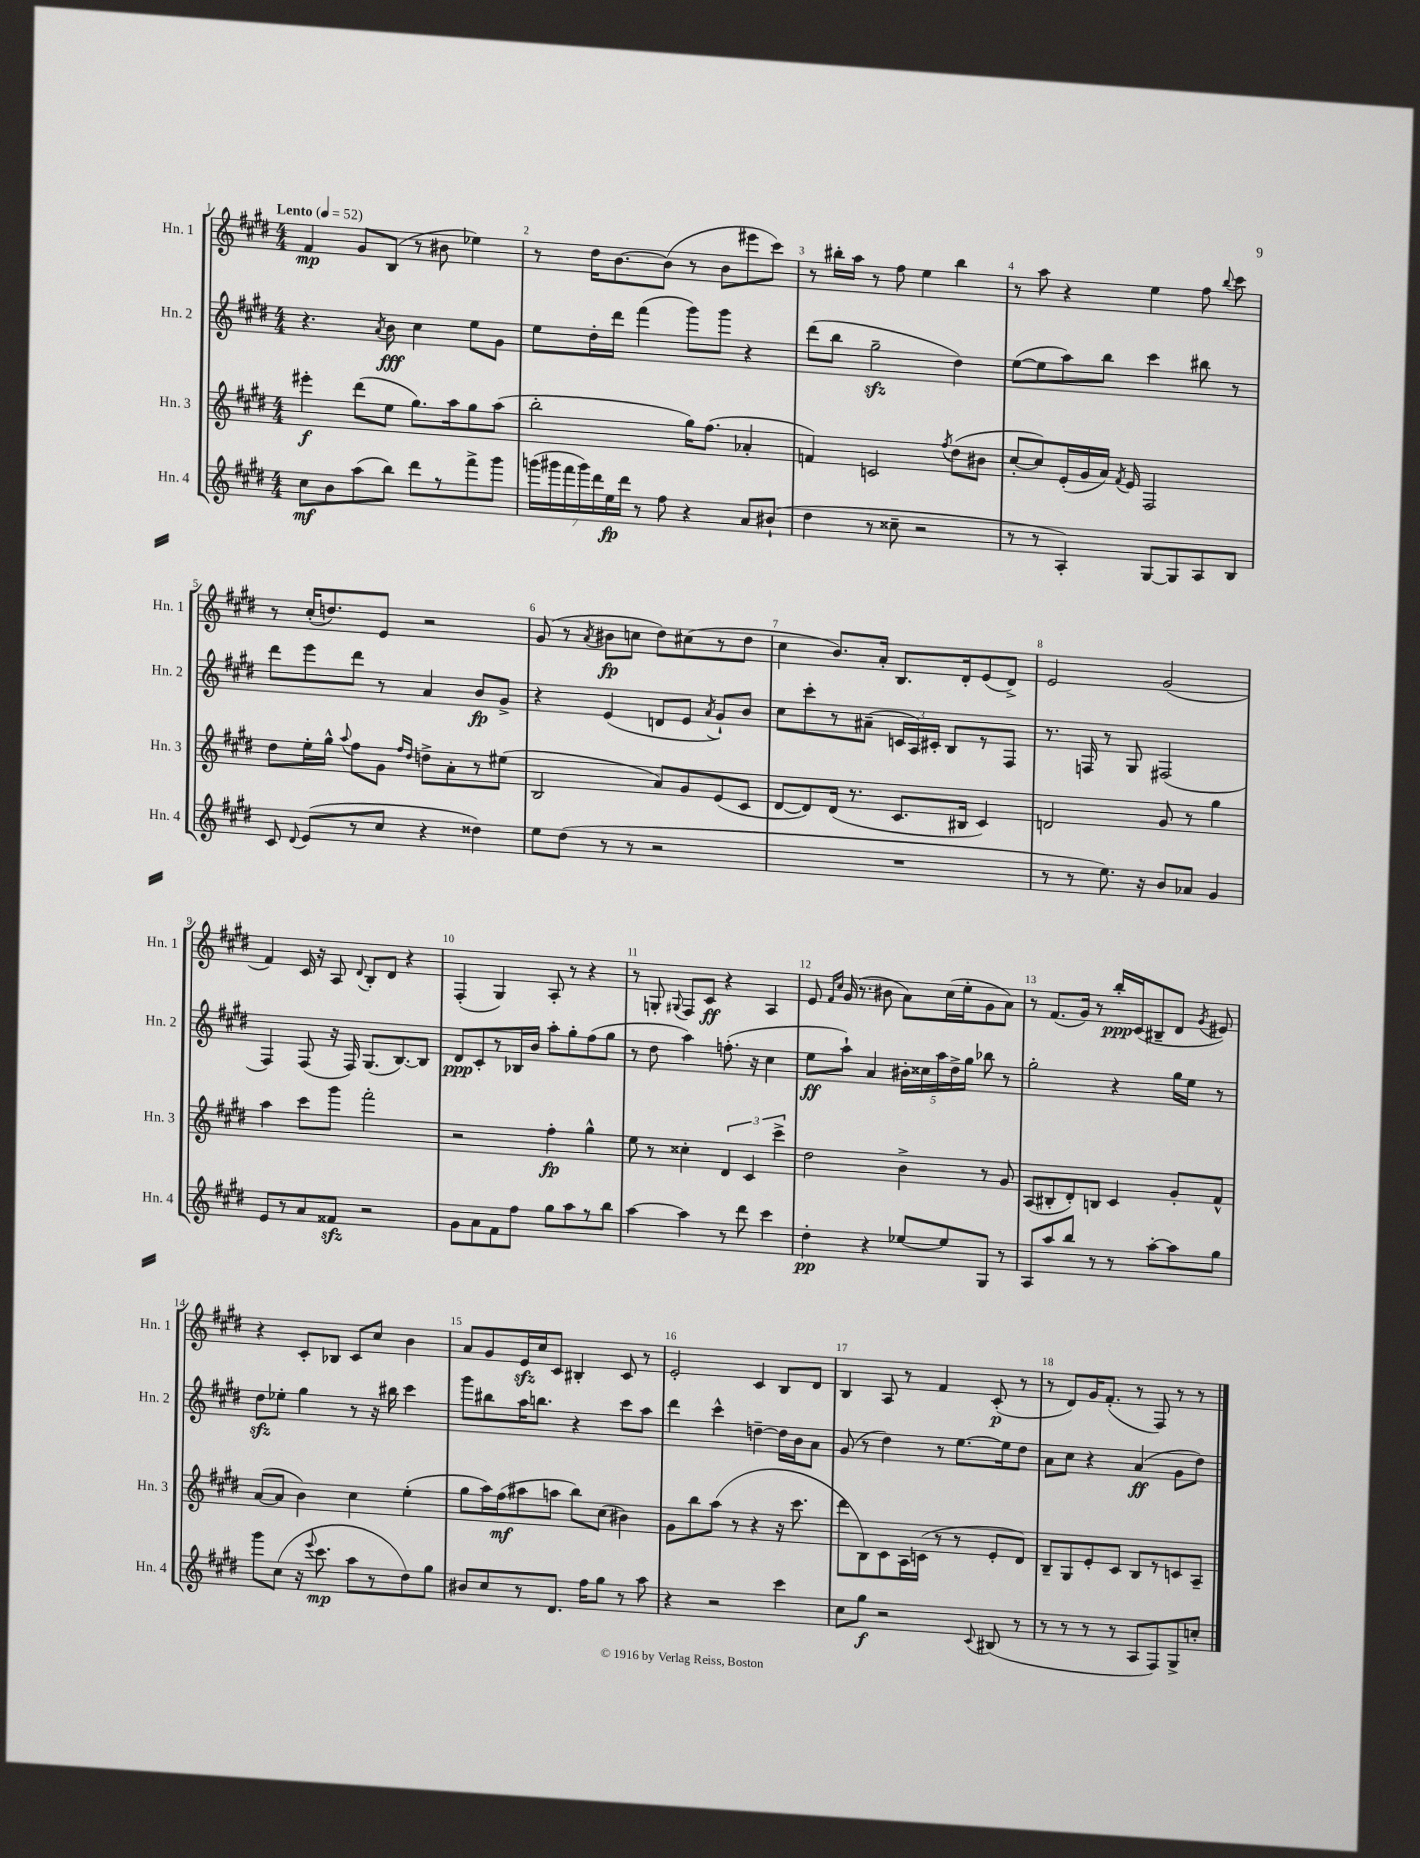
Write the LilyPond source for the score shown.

<<
\new StaffGroup <<
\new Staff = "s0" \with { instrumentName = "Hn. 1" shortInstrumentName = "Hn. 1" } {
    \clef treble \key e \major \numericTimeSignature \time 4/4 \tempo "Lento" 4 = 52
    \autoBeamOff fis'4\mp gis'8[ b8]( r8 bis'8 ees''4) |
    r8 dis''16[ b'8.~ b'8]( r8 b'8[ eis'''8 cis'''8]) |
    r8 bis''16[-. a''16] r8 fis''8 e''4 bis''4 |
    r8 a''8 r4 e''4 fis''8 \appoggiatura { b''8 } cis'''8 |
    r8 cis''16[-.( d''8.) e'8] r2 |
    gis'8( r8 \acciaccatura { a'8 } bis'8[\fp c''8] dis''8[) cis''8( r8 dis''8] |
    cis''4 b'8.[) a'16]-. b8.[ dis'16-. e'8( dis'8]->) |
    e'2 gis'2( |
    fis'4) cis'16 r16 a8 \appoggiatura { dis'8 } b8[-. dis'8] r4 |
    fis4-.( gis4) a8-. r8 r4 |
    r8 g8-. \appoggiatura { gis8 } fis8[ cis'8]\ff r4 a4 |
    e'8 \grace { fis'16[ cis''16] } gis'16( r8. bis'8 a'8[) cis''16( e''16-. gis'8 a'8]) |
    r8 fis'8.[( gis'16]) r8 b''16[-.\ppp cis'16( bis8-- dis'8] \acciaccatura { gis'8 } eis'8) |
    r4 cis'8[-. bes8] cis'8[ cis''8] b'4 |
    a'8[ gis'8 e'16\sfz cis''16 cis'8] bis4-. cis'8 r8 |
    e'2-. cis'4 b8[ dis'8] |
    b4 a8 r8 fis'4 cis'8-.\p( r8 |
    r8 dis'8[) gis'16 fis'8.]-.( r8 fis8) r8 r8 \bar "|." |
}
\new Staff = "s1" \with { instrumentName = "Hn. 2" shortInstrumentName = "Hn. 2" } {
    \clef treble \key e \major \numericTimeSignature \time 4/4
    \autoBeamOff r4. \acciaccatura { a'8 } b'8\fff cis''4 e''8[ gis'8] |
    e''8[ dis''16-. dis'''16] fis'''4( gis'''8[) gis'''8] r4 |
    dis'''8[( b''8] gis''2--\sfz dis''4) |
    e''8[~( e''8 a''8) b''8] cis'''4 bis''8 r8 |
    dis'''8[ e'''8 dis'''8] r8 a'4 b'8[\fp gis'8]-> |
    r4 e'4( d'8[ e'8] \acciaccatura { a'8 } gis'8[-!) b'8] |
    cis''8[ cis'''8-. r8 ais'8]--( \tuplet 3/2 { c'16[ a16) cis'16]-. } b8[ r8 fis8] |
    r8. f16 r8 gis8 fis2( |
    fis4) fis8( r16 fis16) gis8.[( b8.~) b8] |
    dis'8[\ppp cis'8-. r8 bes16 b'16] a''8[-. gis''8-. fis''8( gis''8] |
    r8 dis''8 a''4) f''8.-.( r16 cis''4 |
    e''8[\ff a''8]-!) a'4 \tuplet 5/4 { bis'16[-. cisis''16 a''16 dis''16-> gis''16] } bes''8 r8 |
    gis''2-. r4 gis''16[ e''16] r8 |
    dis''8[\sfz ees''8]-. gis''4 r8 r16 bis''16 cis'''4 |
    gis'''8[ bis''8 a''16 b''8.] r4 cis'''8[ a''8] |
    dis'''4 cis'''4-^ d''4~-- d''16[ b'16 a'8] |
    gis'8( r8 dis''4) r8 e''8.[~ e''16 dis''8] |
    a'8[ cis''8] r4 a'4\ff( gis'8[ dis''8]) \bar "|." |
}
\new Staff = "s2" \with { instrumentName = "Hn. 3" shortInstrumentName = "Hn. 3" } {
    \clef treble \key e \major \numericTimeSignature \time 4/4
    \autoBeamOff eis'''4-.\f dis'''8[( e''8] gis''8.[) a''16 gis''8 a''8]( |
    b''2-. gis''16[) fis''8.]( aes'4-. |
    f'4) c'2 \acciaccatura { fis''8 } dis''8[( bis'8] |
    cis''8[~-. cis''8) e'16-.( gis'16 a'16]) \acciaccatura { fis'8 } e'16 fis2 |
    dis''8[ e''16-. gis''16]-^ \appoggiatura { a''8 } fis''8[ gis'8] \grace { fis''16[ dis''16] } d''8[-> a'8-. r8 eis''8]( |
    b2 a'8[) gis'8 e'8( cis'8] |
    dis'8[~ dis'8) dis'16]( r8. cis'8.[ bis16] cis'4) |
    d'2 gis'8 r8 gis''4 |
    a''4 cis'''8[ gis'''8] fis'''2-. |
    r2 fis''4-.\fp gis''4-^ |
    e''8 r8 cisis''4-. \tuplet 3/2 { dis'4 cis'4 cis'''4-> } |
    dis''2 b'4-> r8 gis'8 |
    a8[( bis8-. dis'8-.) b8] cis'4 gis'8[-. fis'8]-^ |
    a'8[~( a'8] b'4) cis''4 e''4-.( |
    gis''8[ a''16) fis''16\mf( ais''8 a''8] b''8[) cis''8]( bis'4) |
    gis'8[ b''8 a''8]( r8 r4 r16 cis'''8. |
    dis'''8[ b8) cis'8 a16 c'16]( r8 r8 e'8[-. dis'8]) |
    b8[-- gis8 e'8-. cis'8] b8[ r8 c'8 a8]-- \bar "|." |
}
\new Staff = "s3" \with { instrumentName = "Hn. 4" shortInstrumentName = "Hn. 4" } {
    \clef treble \key e \major \numericTimeSignature \time 4/4
    \autoBeamOff cis''8[\mf b'8 a''8( b''8]) dis'''8[ r8 fis'''8-> gis'''8] |
    \tuplet 7/4 { g'''16[( gis'''16 fis'''16 gis'''16) dis'''16 e''16\fp dis'''16] } r8 fis''8 r4 a'8[ bis'8]-!( |
    dis''4 r8 cisis''8-- r2 |
    r8 r8 a4-.) gis8[~ gis8 a8 b8] |
    cis'8 \appoggiatura { dis'8 } e'8[( r8 cis''8] r4 disis''4) |
    e''8[ dis''8]( r8 r8 r2 |
    R1 |
    r8 r8 e''8.) r16 b'8[ aes'8] gis'4 |
    e'8[ r8 a'8 fisis'8]\sfz r2 |
    gis'8[ a'8 fis'8 fis''8] gis''8[ a''8 r8 b''8] |
    a''4~ a''4 r8 dis'''8 cis'''4 |
    dis''4-.\pp r4 ees''8[~ ees''8 gis8] r8 |
    a8[ a''8 b''8] r8 r8 a''8[~-. a''8 gis''8] |
    gis'''8[ cis''8]( r16 \appoggiatura { e'''8 } cis'''8.\mp a''8[ r8 dis''8) gis''8] |
    bis'8[ cis''8 r8 dis'8.] fis''16[ gis''8] r8 a''8 |
    r4 r2 cis'''4 |
    cis''8[ gis''8]\f r2 \appoggiatura { cis'8 } bis8( r8 |
    r8 r8 r8 r8 a8[ fis8) gis8-> c''8]-. \bar "|." |
}
>>
>>
\layout { \context { \Score \override BarNumber.break-visibility = ##(#f #t #t) barNumberVisibility = #all-bar-numbers-visible } }
